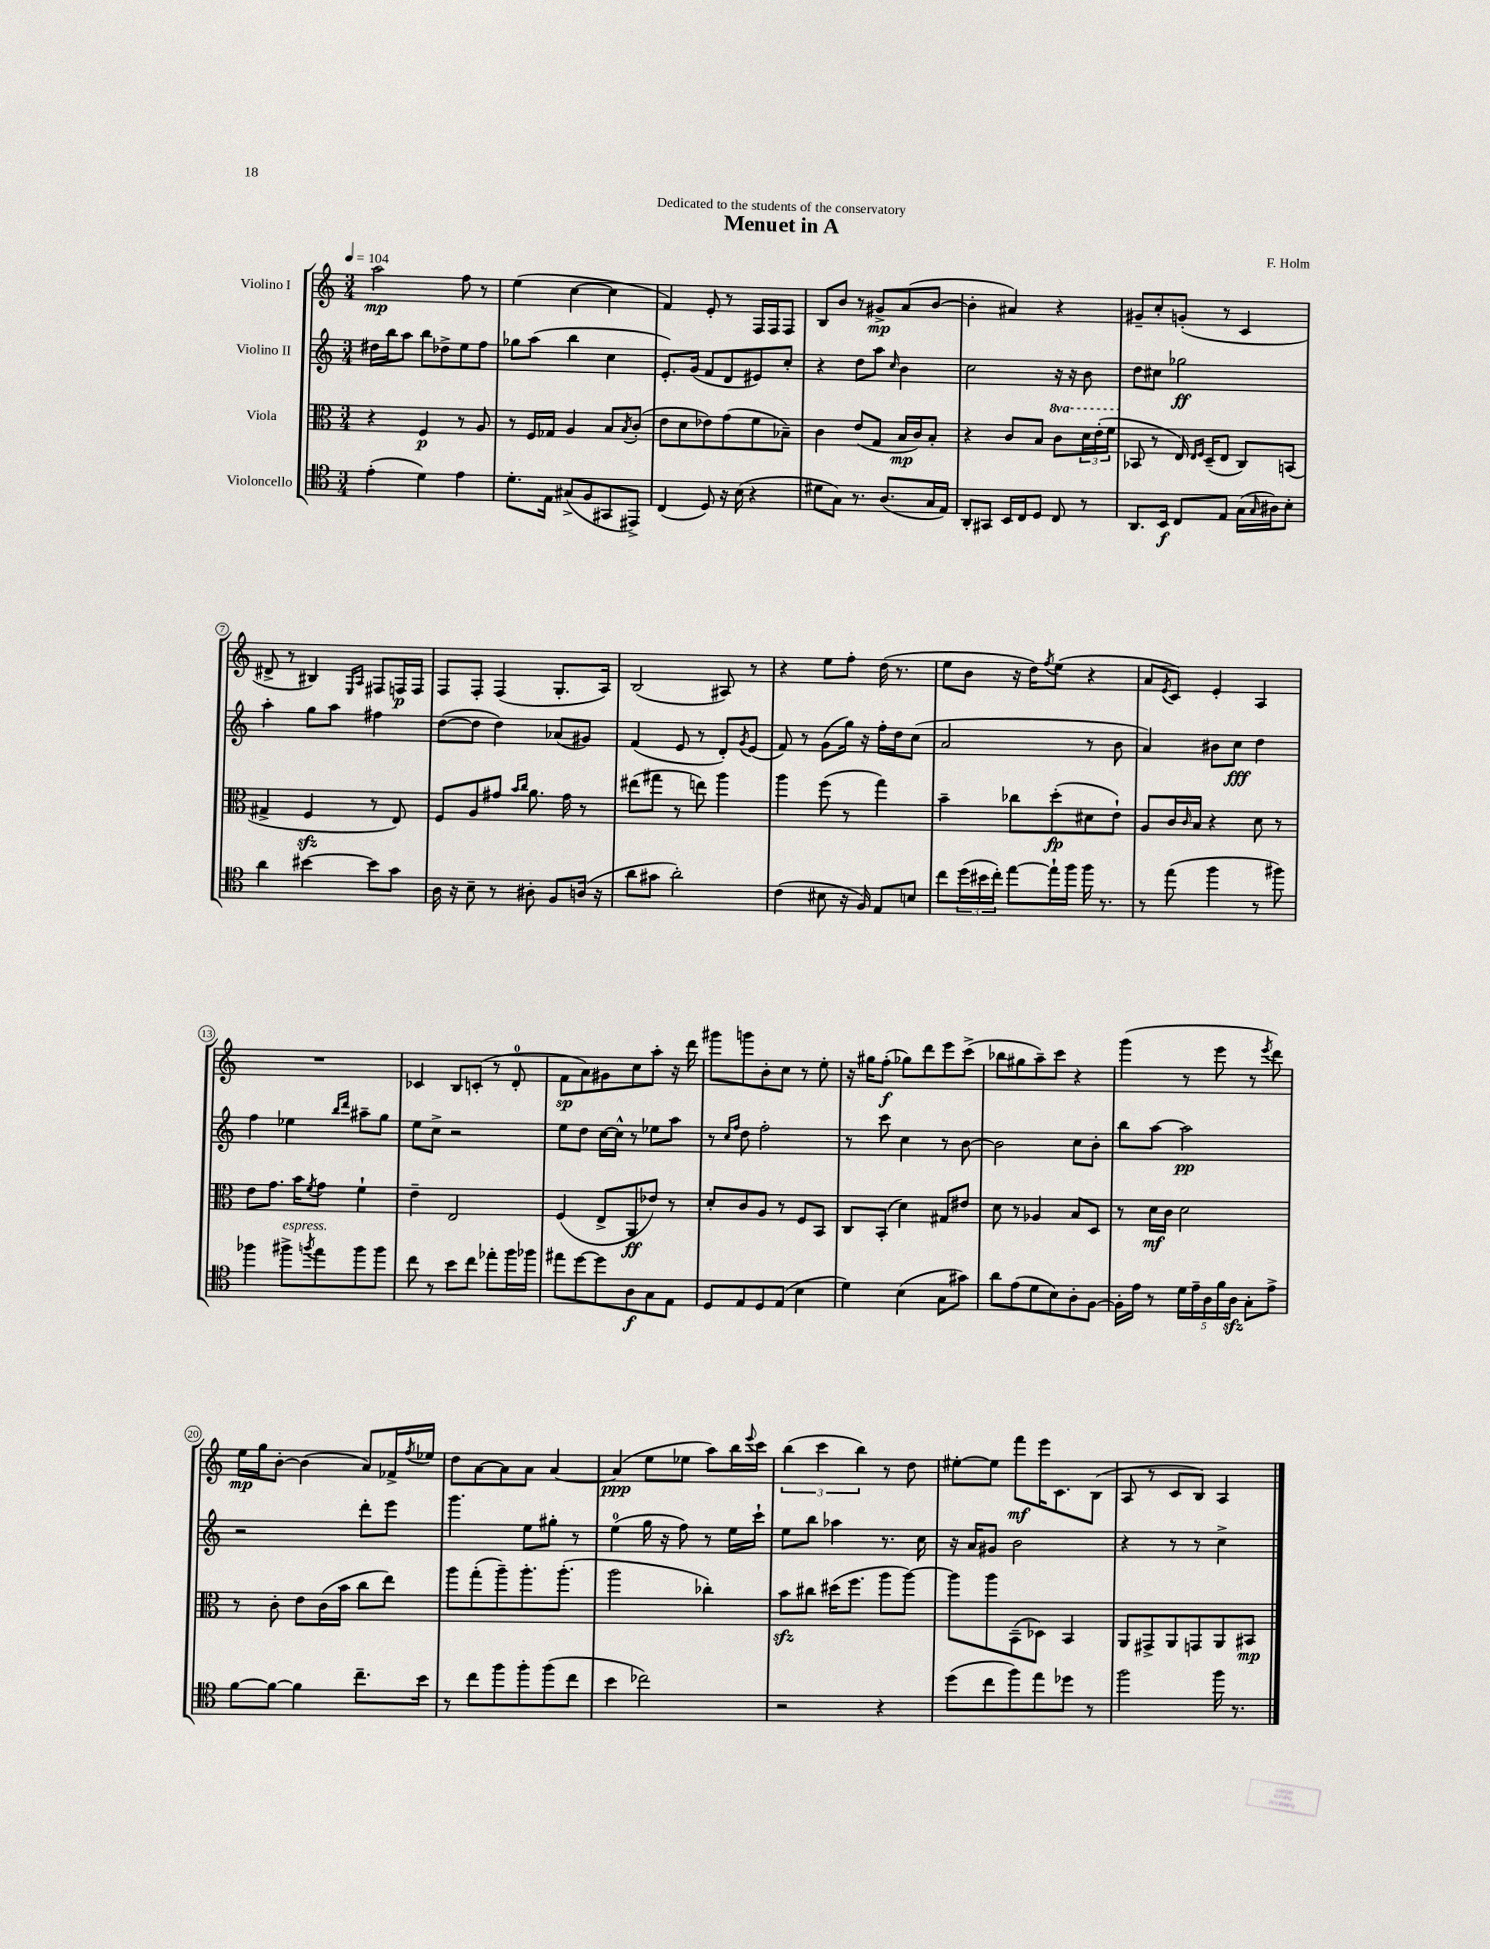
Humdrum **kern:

**kern	**dynam	**kern	**dynam	**kern	**dynam	**kern	**dynam
*part4	*part4	*part3	*part3	*part2	*part2	*part1	*part1
*staff4	*staff4	*staff3	*staff3	*staff2	*staff2	*staff1	*staff1
*I"Violoncello	*	*I"Viola	*	*I"Violino II	*	*I"Violino I	*
*clefC4	*	*clefC3	*	*clefG2	*	*clefG2	*
*k[]	*	*k[]	*	*k[]	*	*k[]	*
*M3/4	*	*M3/4	*	*M3/4	*	*M3/4	*
*MM104	*	*MM104	*	*MM104	*	*MM104	*
=1	=1	=1	=1	=1	=1	=1	=1
(4e'\	.	4r	.	16dd#X\LL	.	2aa\	mp
.	.	.	.	16bb\J	.	.	.
.	.	.	.	8aa\J	.	.	.
4d\)	.	4F/	p	8bb\L	.	.	.
.	.	.	.	8dd-X^\	.	.	.
4e\	.	8r	.	8ee\	.	8ff\	.
.	.	8A/	.	8ff\J	.	8r	.
=2	=2	=2	=2	=2	=2	=2	=2
8.d'\L	.	8r	.	8gg-X\L	.	(4ee\	.
.	.	16F/LL	.	(8aa\J	.	.	.
16E\Jk	.	16G-X/JJ	.	.	.	.	.
(8G#X^/L	.	4A/	.	4bb\	.	[4cc\	.
8F/	.	.	.	.	.	.	.
8GG#X/	.	8B/L	.	4cc\	.	4cc\]	.
.	.	8qB/	.	.	.	.	.
8EE#X^/J)	.	(8c'/J	.	.	.	.	.
=3	=3	=3	=3	=3	=3	=3	=3
(4C/	.	8e\L	.	8.e'/L)	.	4f/)	.
.	.	8d\	.	.	.	.	.
.	.	.	.	(16g/Jk	.	.	.
8D/)	.	8e-X\)	.	8f/L	.	8e'/	.
16r	.	(8g\	.	8d/	.	8r	.
(16B\	.	.	.	.	.	.	.
4r	.	8f\	.	8e#X/)	.	16F/LL	.
.	.	.	.	.	.	16F/J	.
.	.	8B-X~\J)	.	8cc'/J	.	8F/J	.
=4	=4	=4	=4	=4	=4	=4	=4
8d#X\L	.	4c\	.	4r	.	8B/L	.
8G\J)	.	.	.	.	.	8b/J	.
8.r	.	(8e/L	.	8dd\L	.	8r	.
.	.	8G/J	.	8aa\J	.	8g#X^/L	mp
(8.A/L	.	.	.	.	.	.	.
.	.	.	.	16qqcc/	.	.	.
.	.	16B/LL	mp	4b\	.	(8a/	.
.	.	16c/J)	.	.	.	.	.
16G/L	.	8B'/J	.	.	.	[8b/J	.
16E/JJ)	.	.	.	.	.	.	.
=5	=5	=5	=5	=5	=5	=5	=5
8AA'/L	.	4r	.	2cc\	.	4b'\]	.
8GG#X/J	.	.	.	.	.	.	.
16BB/LL	.	8c/L	.	.	.	4a#X/)	.
16C/J	.	.	.	.	.	.	.
8D/J	.	8B/J	.	.	.	.	.
*	*	*8va	*	*	*	*	*
8C/	.	8cc\L	.	16r	.	4r	.
.	.	.	.	16r	.	.	.
8r	.	24dd\L	.	8b\	.	.	.
.	.	(24ee'\	.	.	.	.	.
.	.	24ff\JJ	.	.	.	.	.
=6	=6	=6	=6	=6	=6	=6	=6
*	*	*X8va	*	*	*	*	*
8.AA/L	.	8BB-X/	.	8dd\L	.	8g#X~/L	.
.	.	8r	.	8cc#X\J	.	8cc'/	.
16BB/Jk	f	.	.	.	.	.	.
8C/L	.	16E/)	.	2gg-X\	ff	(8gn'/J	.
.	.	16qqE/LL	.	.	.	.	.
.	.	16qqF/JJ	.	.	.	.	.
.	.	(16D~/KL	.	.	.	.	.
8E/J	.	8E/J	.	.	.	8r	.
(16G\LL	.	8C/L)	.	.	.	4c/	.
16qqG/	.	.	.	.	.	.	.
16A#X\J)	.	.	.	.	.	.	.
8B'\J	.	(8BBn/J	.	.	.	.	.
!!LO:LB:g=z
=7	=7	=7	=7	=7	=7	=7	=7
4a\	.	4G#X^/	.	4aa'\	.	8d#X^/	.
.	.	.	.	.	.	8r	.
[4b#X\	.	4Fzz/	.	8gg\L	.	4B#X/)	.
.	.	.	.	8aa\J	.	.	.
.	.	.	.	.	.	16qqE/LL	.
.	.	.	.	.	.	16qqA/JJ	.
8b#\L]	.	8r	.	4ff#X\	.	8F#X/L	.
8g\J	.	8E/)	.	.	.	16Fn/L	p
.	.	.	.	.	.	16F/JJ	.
=8	=8	=8	=8	=8	=8	=8	=8
16A\	.	8F/L	.	([8dd\L	.	8F/L	.
16r	.	.	.	.	.	.	.
8B~\	.	8A/	.	8dd\J]	.	8F'/J	.
8r	.	8g#X/J	.	4dd\)	.	(4F/	.
.	.	16qqb/LL	.	.	.	.	.
.	.	16qqcc/JJ	.	.	.	.	.
8A#X'\	.	8.a\	.	.	.	.	.
8F/L	.	.	.	(8a-X/L	.	8.G'/L	.
.	.	16g#\	.	.	.	.	.
(16An/Jk	.	8r	.	8g#X/J)	.	.	.
16r	.	.	.	.	.	16A/Jk)	.
=9	=9	=9	=9	=9	=9	=9	=9
8a\L	.	(8ee#X\L	.	(4f/	.	(2B/	.
8g#X\J	.	8gg#X\J	.	.	.	.	.
2a'\)	.	8r	.	8e/	.	.	.
.	.	8een\)	.	8r	.	.	.
.	.	4aa\	.	8d'/L)	.	8A#X/)	.
.	.	.	.	8qg/	.	.	.
.	.	.	.	(8e/J	.	8r	.
=10	=10	=10	=10	=10	=10	=10	=10
(4c\	.	4aa\	.	8f/)	.	4r	.
.	.	.	.	8r	.	.	.
8B#X\	.	(8ff\	.	(8g\L	.	8ee\L	.
16r	.	8r	.	16gg\Jk)	.	8ff'\J	.
16F/)	.	.	.	16r	.	.	.
8E/L	.	4gg\)	.	16ff'\LL	.	(16dd\	.
.	.	.	.	16dd\J	.	8.r	.
8Bn/J	.	.	.	(8cc\J	.	.	.
=11	=11	=11	=11	=11	=11	=11	=11
8cc\L	.	4b~\	.	2a/	.	8ee\L	.
(24dd\L	.	.	.	.	.	8b\J	.
24b#X\	.	.	.	.	.	.	.
24cc'\JJ)	.	.	.	.	.	.	.
[8ee\L	.	8cc-X\L	.	.	.	16r	.
.	.	.	.	.	.	16dd\KL)	.
.	.	.	.	.	.	8qff/	.
16ee`\L]	.	(8dd'\	fp	.	.	(8ee\J	.
16ff\JJ	.	.	.	.	.	.	.
16ff\	.	8d#X\	.	8r	.	4r	.
8.r	.	.	.	.	.	.	.
.	.	8e`\J)	.	8b\	.	.	.
=12	=12	=12	=12	=12	=12	=12	=12
8r	.	8A/L	.	4a/)	.	8a/L	.
.	.	.	.	.	.	8qe/	.
(8ee\	.	16c/L	.	.	.	8c/J)	.
.	.	16qqc/	.	.	.	.	.
.	.	16B/JJ	.	.	.	.	.
4ff\	.	4r	.	8b#X\L	.	4e'/	.
.	.	.	.	8cc\J	fff	.	.
8r	.	8d\	.	4dd\	.	4A/	.
8ff#X\)	.	8r	.	.	.	.	.
!!LO:LB:g=z
=13	=13	=13	=13	=13	=13	=13	=13
4ff-X\	.	8e\L	.	4ff\	.	2.r	.
.	.	8.g\J	.	.	.	.	.
!LO:TX:a:i:t=espress.	!	!	!	!	!	!	!
8ff#X^\L	.	.	.	4ee-X\	.	.	.
.	.	16b\KL	.	.	.	.	.
8qffn/	.	8qf/	.	.	.	.	.
8ee\	.	8g\J	.	.	.	.	.
.	.	.	.	16qqbb/LL	.	.	.
.	.	.	.	16qqddd/JJ	.	.	.
8ff\	.	4f`\	.	8aa#X~\L	.	.	.
8ff\J	.	.	.	8gg\J	.	.	.
=14	=14	=14	=14	=14	=14	=14	=14
8cc\	.	4e~\	.	8ee\L	.	4c-X/	.
8r	.	.	.	8cc^\J	.	.	.
8b\L	.	2E/	.	2r	.	8B/L	.
8cc\J	.	.	.	.	.	(8cn'/J	.
8ee-X'\L	.	.	.	.	.	8r	.
16ff\L	.	.	.	.	.	8d'/	.
16ff-X\JJ	.	.	.	.	.	.	.
=15	=15	=15	=15	=15	=15	=15	=15
8ee#X\L	.	(4F/	.	8ee\L	.	8f\L	sp
[8dd\	.	.	.	8dd\J	.	8a\)	.
8dd\]	.	8E^/L	.	[16cc\LL	.	8g#X\	.
.	.	.	.	16cc^^\JJ]	.	.	.
8A\	f	8AA/	ff	8r	.	8cc\	.
8G\	.	8e-X/J)	.	8ee-X\L	.	8aa'\J	.
8E\J	.	8r	.	8aa\J	.	16r	.
.	.	.	.	.	.	16ddd\	.
=16	=16	=16	=16	=16	=16	=16	=16
8D/L	.	8d'/L	.	8r	.	8ggg#X\L	.
.	.	.	.	16qqcc/LL	.	.	.
.	.	.	.	16qqff/JJ	.	.	.
8E/	.	8c/	.	8dd\	.	8gggn\	.
8D/	.	8A/J	.	2ff'\	.	8b'\	.
(8E/J	.	8r	.	.	.	8cc\J	.
4B\	.	8F/L	.	.	.	8r	.
.	.	8BB/J	.	.	.	8ee'\	.
=17	=17	=17	=17	=17	=17	=17	=17
4d\)	.	8C/L	.	8r	.	16r	.
.	.	.	.	.	.	16gg#X\KL	.
.	.	(8BB'/J	.	8ccc\	.	(8ff'\J	f
(4B\	.	4d\)	.	4cc\	.	8gg-X\L)	.
.	.	.	.	.	.	8ddd\	.
8G\L	.	8G#X/L	.	8r	.	8eee\	.
8g#X\J)	.	8e#X/J	.	[8b\	.	(8ccc^\J	.
=18	=18	=18	=18	=18	=18	=18	=18
8a\L	.	8d\	.	2b\]	.	8bb-X\L	.
(8e\	.	8r	.	.	.	8gg#X\	.
8d\	.	4A-X/	.	.	.	8aa~\)	.
8B\)	.	.	.	.	.	8ccc\J	.
8A'\	.	8B/L	.	8cc\L	.	4r	.
[8F\J	.	8D/J	.	8b'\J	.	.	.
=19	=19	=19	=19	=19	=19	=19	=19
16F'\LL]	.	8r	.	8bb\L	.	(4ggg\	.
16e\JJ	.	.	.	.	.	.	.
8r	.	16d\LL	mf	[8aa\J	.	.	.
.	.	16c\JJ	.	.	.	.	.
20d\LL	.	2d\	.	2aa\]	pp	8r	.
20e~\	.	.	.	.	.	.	.
20A\	.	.	.	.	.	.	.
.	.	.	.	.	.	8eee\	.
20f\	.	.	.	.	.	.	.
20Azz\JJ	.	.	.	.	.	.	.
8G'\L	.	.	.	.	.	8r	.
.	.	.	.	.	.	8qeee/	.
8e^\J	.	.	.	.	.	8ddd\)	.
!!LO:LB:g=z
=20	=20	=20	=20	=20	=20	=20	=20
[8f\L	.	8r	.	2r	.	16ee\LL	mp
.	.	.	.	.	.	16gg\J	.
8f\J_	.	8c'\	.	.	.	[8b'\J	.
4f\]	.	8e\L	.	.	.	(4b\]	.
.	.	(16c\L	.	.	.	.	.
.	.	16b\JJ	.	.	.	.	.
8.cc~\L	.	8cc\L	.	8ddd'\L	.	8a/L)	.
.	.	8ee\J)	.	8eee\J	.	16f-X^/L	.
.	.	.	.	.	.	8qff/	.
16b\Jk	.	.	.	.	.	16ee-X/JJ	.
=21	=21	=21	=21	=21	=21	=21	=21
8r	.	8aa\L	.	4.ggg\	.	8dd\L	.
8cc\L	.	(8gg'\	.	.	.	[8a\	.
8ff\	.	8aa~\)	.	.	.	8a\]	.
8ff'\	.	8.aa'\	.	8ee\L	.	8a\J	.
(8ff\	.	.	.	8gg#X'\J	.	[4a/	.
.	.	(8.aa'\J	.	.	.	.	.
8cc\J	.	.	.	8r	.	.	.
=22	=22	=22	=22	=22	=22	=22	=22
4b\	.	2aa\	.	(4ee\	.	(4a/]	ppp
2cc-X\)	.	.	.	16gg\	.	8ee\L	.
.	.	.	.	16r	.	.	.
.	.	.	.	8ff\)	.	8ee-X\J	.
.	.	4cc-X'\)	.	8r	.	8aa\L)	.
.	.	.	.	16ee\LL	.	16bb\L	.
.	.	.	.	.	.	8qqeee/	.
.	.	.	.	16ccc`\JJ	.	16ccc\JJ	.
=23	=23	=23	=23	=23	=23	=23	=23
2r	.	8bzz\L	.	8ee\L	.	(6bb\	.
.	.	8cc#X\J	.	8bb\J	.	.	.
.	.	.	.	.	.	6ccc\	.
.	.	(16dd#X\KL	.	4aa-X\	.	.	.
.	.	8.ff\J	.	.	.	.	.
.	.	.	.	.	.	6bb\)	.
4r	.	8aa\L	.	8.r	.	8r	.
.	.	[8aa\J)	.	.	.	8dd\	.
.	.	.	.	16cc\	.	.	.
=24	=24	=24	=24	=24	=24	=24	=24
(8dd\L	.	8aa\L]	.	16r	.	[8ee#X'\L	.
.	.	.	.	16a/KL	.	.	.
8cc\	.	8aa\	.	8g#X/J	.	8ee#\J]	.
8ff\)	.	(8BB~\	.	2b\	.	8fff\L	mf
8ee\	.	8D-X\J)	.	.	.	16eee\K	.
.	.	.	.	.	.	8.c\	.
8dd-X\J	.	4BB/	.	.	.	.	.
8r	.	.	.	.	.	(8B\J	.
=25	=25	=25	=25	=25	=25	=25	=25
2ff\	.	8AA/L	.	4r	.	8A/	.
.	.	8GG#X^/	.	.	.	8r	.
.	.	8AA/	.	8r	.	8c/L	.
.	.	8GGn/	.	8r	.	8B/J)	.
16ff\	.	8AA/	.	4cc^\	.	4A/	.
8.r	.	.	.	.	.	.	.
.	.	8BB#X/J	mp	.	.	.	.
==	==	==	==	==	==	==	==
*-	*-	*-	*-	*-	*-	*-	*-
